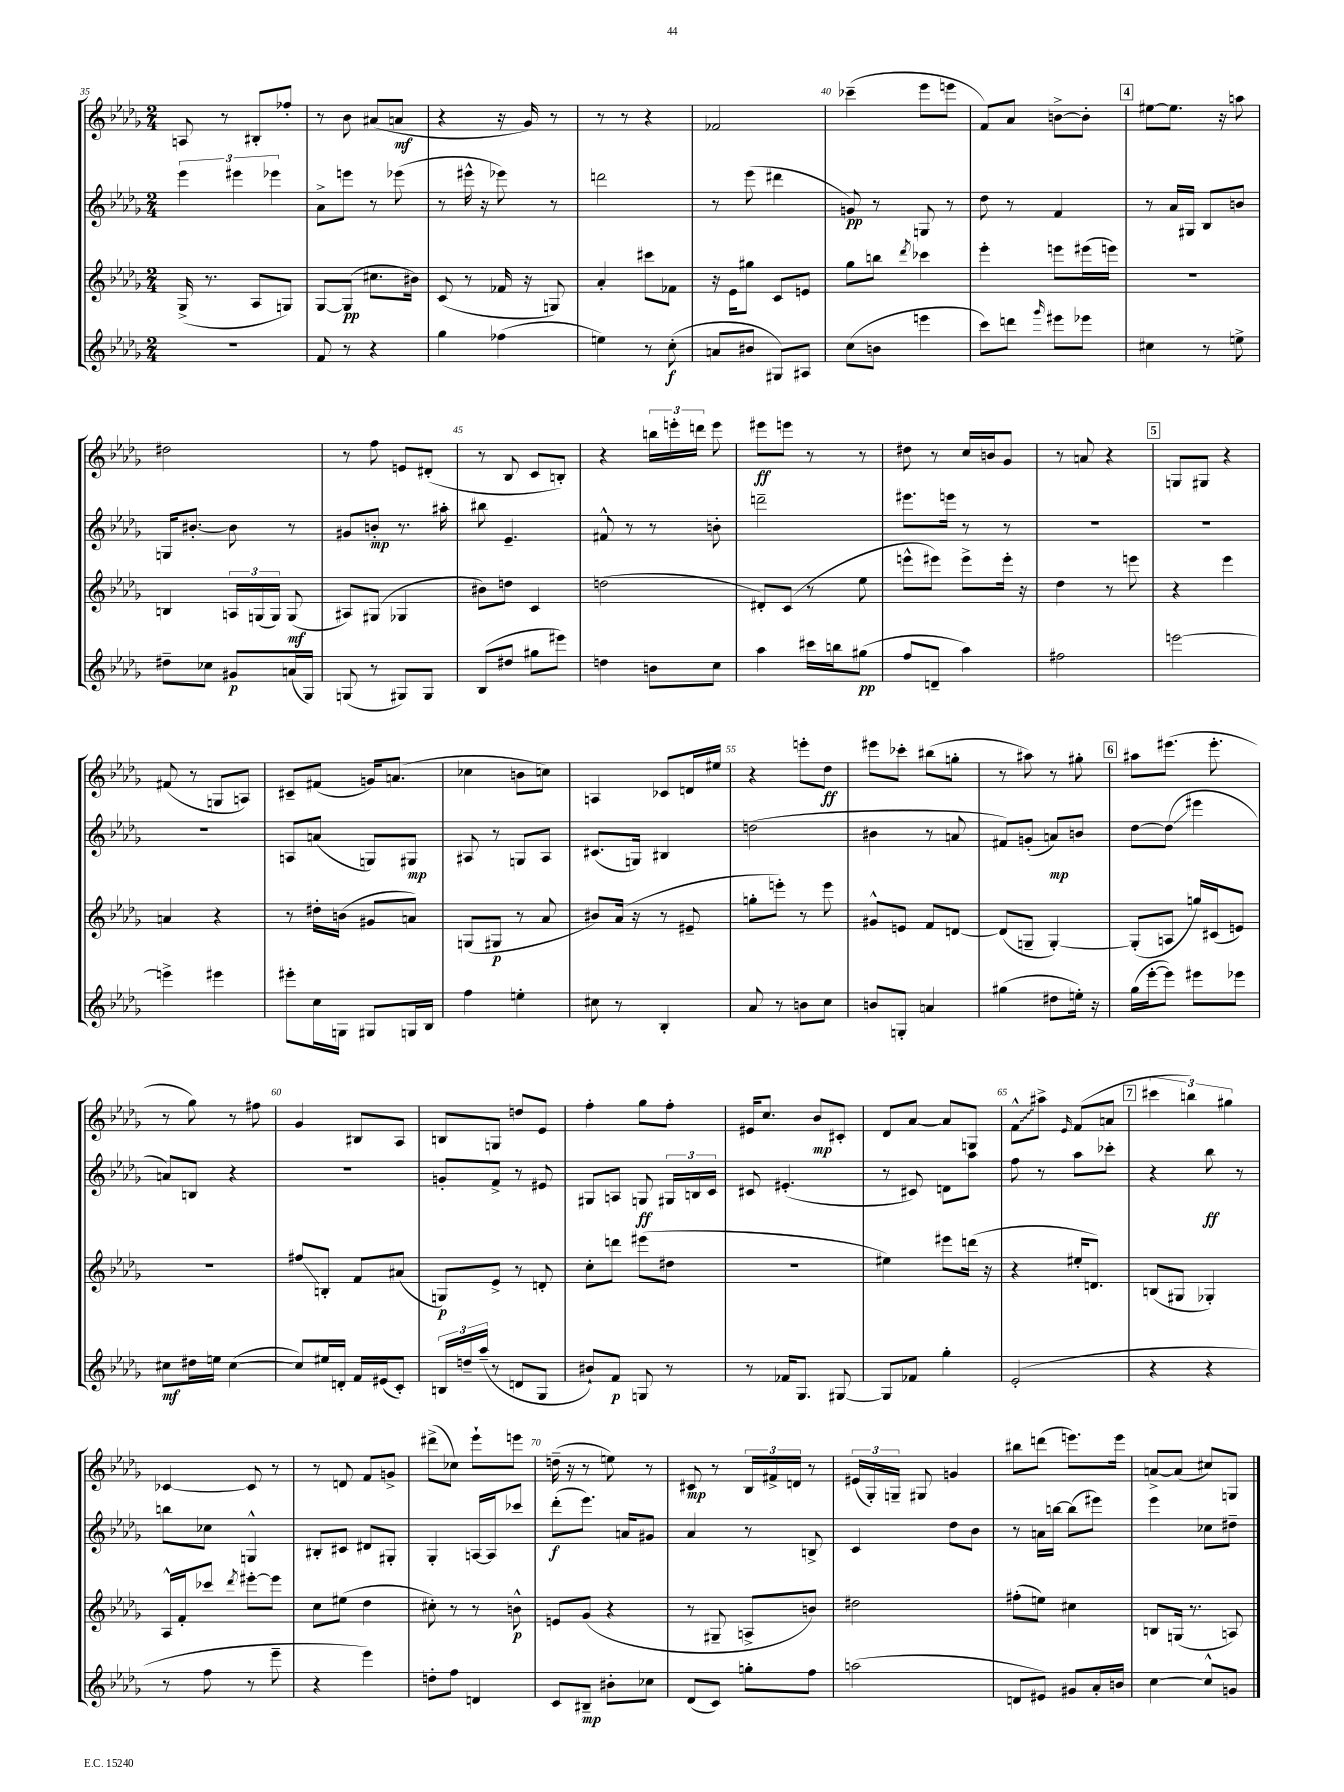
<<
\new StaffGroup <<
\new Staff = "s0" {
    \clef treble \key des \major \numericTimeSignature \time 2/4
    \autoBeamOff a8 r8 bis8[-. fes''8]-. |
    r8 bes'8 ais'8[( a'8]\mf |
    r4 r16 ges'16) r8 |
    r8 r8 r4 |
    fes'2 |
    ces'''4--( ees'''8[ e'''8] |
    f'8[) aes'8] b'8[~-> b'8]-. |
    \mark \markup { \box "4" } eis''8[~ eis''8.] r16 a''8 |
    dis''2 |
    r8 f''8 e'8[ dis'8]-.( |
    r8 bes8 c'8[ b8]-.) |
    r4 \tuplet 3/2 { b''16[ e'''16-. d'''16] } e'''8 |
    eis'''8[\ff e'''8] r8 r8 |
    dis''8 r8 c''16[ b'16 ges'8] |
    r8 a'8 r4 |
    \mark \markup { \box "5" } g8[ gis8] r4 |
    fis'8( r8 g8[ a8]) |
    cis'8[-- fis'8]( g'16[) a'8.]( |
    ces''4 b'8[ c''8]) |
    a4 ces'8[ d'16 eis''16] |
    r4 e'''8[-. des''8]\ff |
    eis'''8[ ces'''8]-. bis''8[( g''8]-. |
    r8 ais''8) r8 gis''8-. |
    \mark \markup { \box "6" } ais''8[ eis'''8.]( eis'''8.-. |
    r8 ges''8) r8 fis''8 |
    ges'4 bis8[ aes8] |
    b8[ g8] d''8[ ees'8] |
    f''4-. ges''8[ f''8]-. |
    eis'16[ c''8.] bes'8[\mp cis'8]-. |
    des'8[ aes'8]~ aes'8[ g8] |
    \once \override Glissando.style = #'zigzag f'8[-^\glissando ais''8]-> \grace { ees'16 } f'8[( a'8] |
    \mark \markup { \box "7" } \tuplet 3/2 { cis'''4 b''4) gis''4 } |
    ces'4~ ces'8 r8 |
    r8 d'8 f'8[ g'8]-> |
    dis'''8[->( ces''8]) ees'''8[-! e'''8] |
    d''16--( r16 r8 e''8) r8 |
    cis'8\mp r8 \tuplet 3/2 { bes16[ fis'16-> d'16] } r8 |
    \tuplet 3/2 { eis'16[( ges16-.) g16]-- } gis8 g'4 |
    bis''8[ d'''8]( e'''8.[) e'''16] |
    a'8[~-> a'8]( cis''8[) g8] \bar "|." |
}
\new Staff = "s1" {
    \clef treble \key des \major \numericTimeSignature \time 2/4
    \autoBeamOff \tuplet 3/2 { ees'''4 eis'''4 ees'''4 } |
    aes'8[-> e'''8] r8 ees'''8( |
    r8 eis'''16-^ r16 ees'''8) r8 |
    d'''2 |
    r8 ees'''8( dis'''4 |
    g'8\pp) r8 g8 r8 |
    des''8 r8 f'4 |
    \mark \markup { \box "4" } r8 aes'16[ gis16] bes8[ b'8] |
    g16[ bis'8.]~-. bis'8 r8 |
    gis'8[ b'8]-.\mp r8. ais''16-. |
    bis''8 ees'4.-- |
    fis'8-^ r8 r8 b'8-. |
    d'''2-- |
    eis'''8.[ e'''16] r8 r8 |
    R2 |
    \mark \markup { \box "5" } R2 |
    R2 |
    a8[ a'8]( g8[) gis8]\mp |
    ais8 r8 g8[ ais8] |
    cis'8.[( g16]) bis4 |
    d''2( |
    bis'4 r8 a'8 |
    fis'8[) g'8]-.( a'8[\mp) b'8] |
    \mark \markup { \box "6" } des''8[~ des''8]\glissando( eis'''4 |
    a'8[) b8] r4 |
    r2 |
    g'8[-. f'8]-> r8 eis'8 |
    gis8[ a8] g8\ff \tuplet 3/2 { gis16[ b16 c'16] } |
    cis'8 eis'4.-.( |
    r8 cis'8) d'8[ aes''8] |
    f''8 r8 aes''8[ ces'''8]-. |
    \mark \markup { \box "7" } r4 bes''8\ff r8 |
    b''8[ ces''8] g4-^ |
    bis8[-. cis'8] dis'8[ gis8]-. |
    ges4-. a16[~ a16 ces'''8] |
    des'''8[-.\f( ees'''8.]) a'16[ gis'8] |
    aes'4 r8 b8-> |
    c'4 des''8[ bes'8] |
    r8 a'16[ b''16]~ b''8[( eis'''8]) |
    ees'''4 ces''8[ dis''8]-- \bar "|." |
}
\new Staff = "s2" {
    \clef treble \key des \major \numericTimeSignature \time 2/4
    \autoBeamOff ges16->( r8. aes8[ g8]) |
    ges8[~ ges8]\pp( cis''8.[ bis'16]) |
    c'8( r8 fes'16 r16 g8) |
    aes'4-. cis'''8[ fes'8] |
    r16 ees'16[ gis''8] c'8[ e'8] |
    ges''8[ b''8] \acciaccatura { des'''8 } ces'''4 |
    ees'''4-. e'''8[ eis'''16( e'''16]) |
    \mark \markup { \box "4" } R2 |
    b4 \tuplet 3/2 { a16[ g16( g16]) } g8\mf( |
    ais8[) gis8]( ges4 |
    bis'8[) d''8] c'4 |
    d''2( |
    dis'8[-.) c'8]( r8 ees''8 |
    e'''8[-^ eis'''8]) eis'''8[-> eis'''16]-. r16 |
    des''4 r8 e'''8 |
    \mark \markup { \box "5" } r4 ees'''4 |
    a'4 r4 |
    r8 dis''16[-. b'16]( gis'8[ a'8]) |
    g8[( gis8]\p r8 aes'8 |
    bis'8[) aes'16]( r16 r8 eis'8-- |
    g''8[-. e'''8]-.) r8 e'''8 |
    gis'8[-^ e'8] f'8[ d'8]~ |
    d'8[( g8]-- g4~-.) |
    \mark \markup { \box "6" } g8[-.( a8] g''16[) cis'16( e'8]) |
    R2 |
    fis''8[\glissando b8]-. f'8[ ais'8]( |
    g8[\p) ees'8]-> r8 d'8-. |
    c''8[-. d'''8] eis'''8[( dis''8] |
    R2 |
    eis''4) eis'''8[ d'''16]( r16 |
    r4 eis''16[-. d'8.]) |
    \mark \markup { \box "7" } b8[( gis8] ges4-.) |
    aes16[-^ f'16-. ces'''8] \acciaccatura { des'''8 } eis'''8[~-. eis'''8] |
    c''8[ eis''8]( des''4 |
    cis''8-.) r8 r8 b'8-^\p |
    e'8[ ges'8]( r4 |
    r8 gis8-- a8[-> b'8]) |
    dis''2 |
    fis''8[-.( e''8]) cis''4 |
    b8[ g16]( r8. a8) \bar "|." |
}
\new Staff = "s3" {
    \clef treble \key des \major \numericTimeSignature \time 2/4
    \autoBeamOff R2 |
    f'8 r8 r4 |
    ges''4 fes''4( |
    e''4) r8 c''8-.\f( |
    a'8[ bis'8] gis8[) ais8] |
    c''8[( b'8] e'''4 |
    c'''8[) d'''8] \grace { ges'''16 } eis'''8[ ees'''8] |
    \mark \markup { \box "4" } cis''4 r8 e''8-> |
    dis''8[-- ces''8] gis'8[\p a'16( ges16]) |
    g8( r8 gis8[) gis8] |
    bes8[( dis''8] gis''8[ eis'''8]) |
    d''4 b'8[ c''8] |
    aes''4 cis'''16[ b''16 gis''8]\pp( |
    f''8[ d'8]-- aes''4) |
    fis''2 |
    \mark \markup { \box "5" } e'''2~ |
    e'''4-> eis'''4 |
    eis'''8[-. c''16 g16] gis8[ g16 bes16] |
    f''4 e''4-. |
    cis''8 r8 bes4-. |
    aes'8 r8 b'8[ c''8] |
    b'8[ g8]-. a'4 |
    gis''4( dis''8[ e''16]-.) r16 |
    \mark \markup { \box "6" } ges''16[( ees'''16~-. ees'''8]) eis'''8[ ees'''8] |
    cis''8[\mf dis''16 e''16] cis''4~( |
    cis''8[) eis''16 d'16]-. f'16[ eis'16( c'8]-.) |
    \tuplet 3/2 { b16[ d''16-- aes''16]--( } r8 d'8[ ges8] |
    bis'8[-!) f'8]\p g8 r8 |
    r8 fes'16[ ges8.] gis8~ |
    gis8[ fes'8] ges''4-. |
    ees'2-.( |
    \mark \markup { \box "7" } r4 r4 |
    r8 f''8 r8 ees'''8-- |
    r4 ees'''4) |
    d''8[-. f''8] d'4 |
    c'8[ bis8]--\mp bis'8[-. ces''8] |
    des'8[( c'8]) g''8[-. f''8] |
    a''2( |
    d'8[ eis'8]) gis'8[ aes'16-. b'16] |
    c''4~ c''8[-^ g'8] \bar "|." |
}
>>
>>
\layout { \context { \Score currentBarNumber = #35 \override BarNumber.break-visibility = ##(#f #t #t) barNumberVisibility = #(every-nth-bar-number-visible 5) } }
